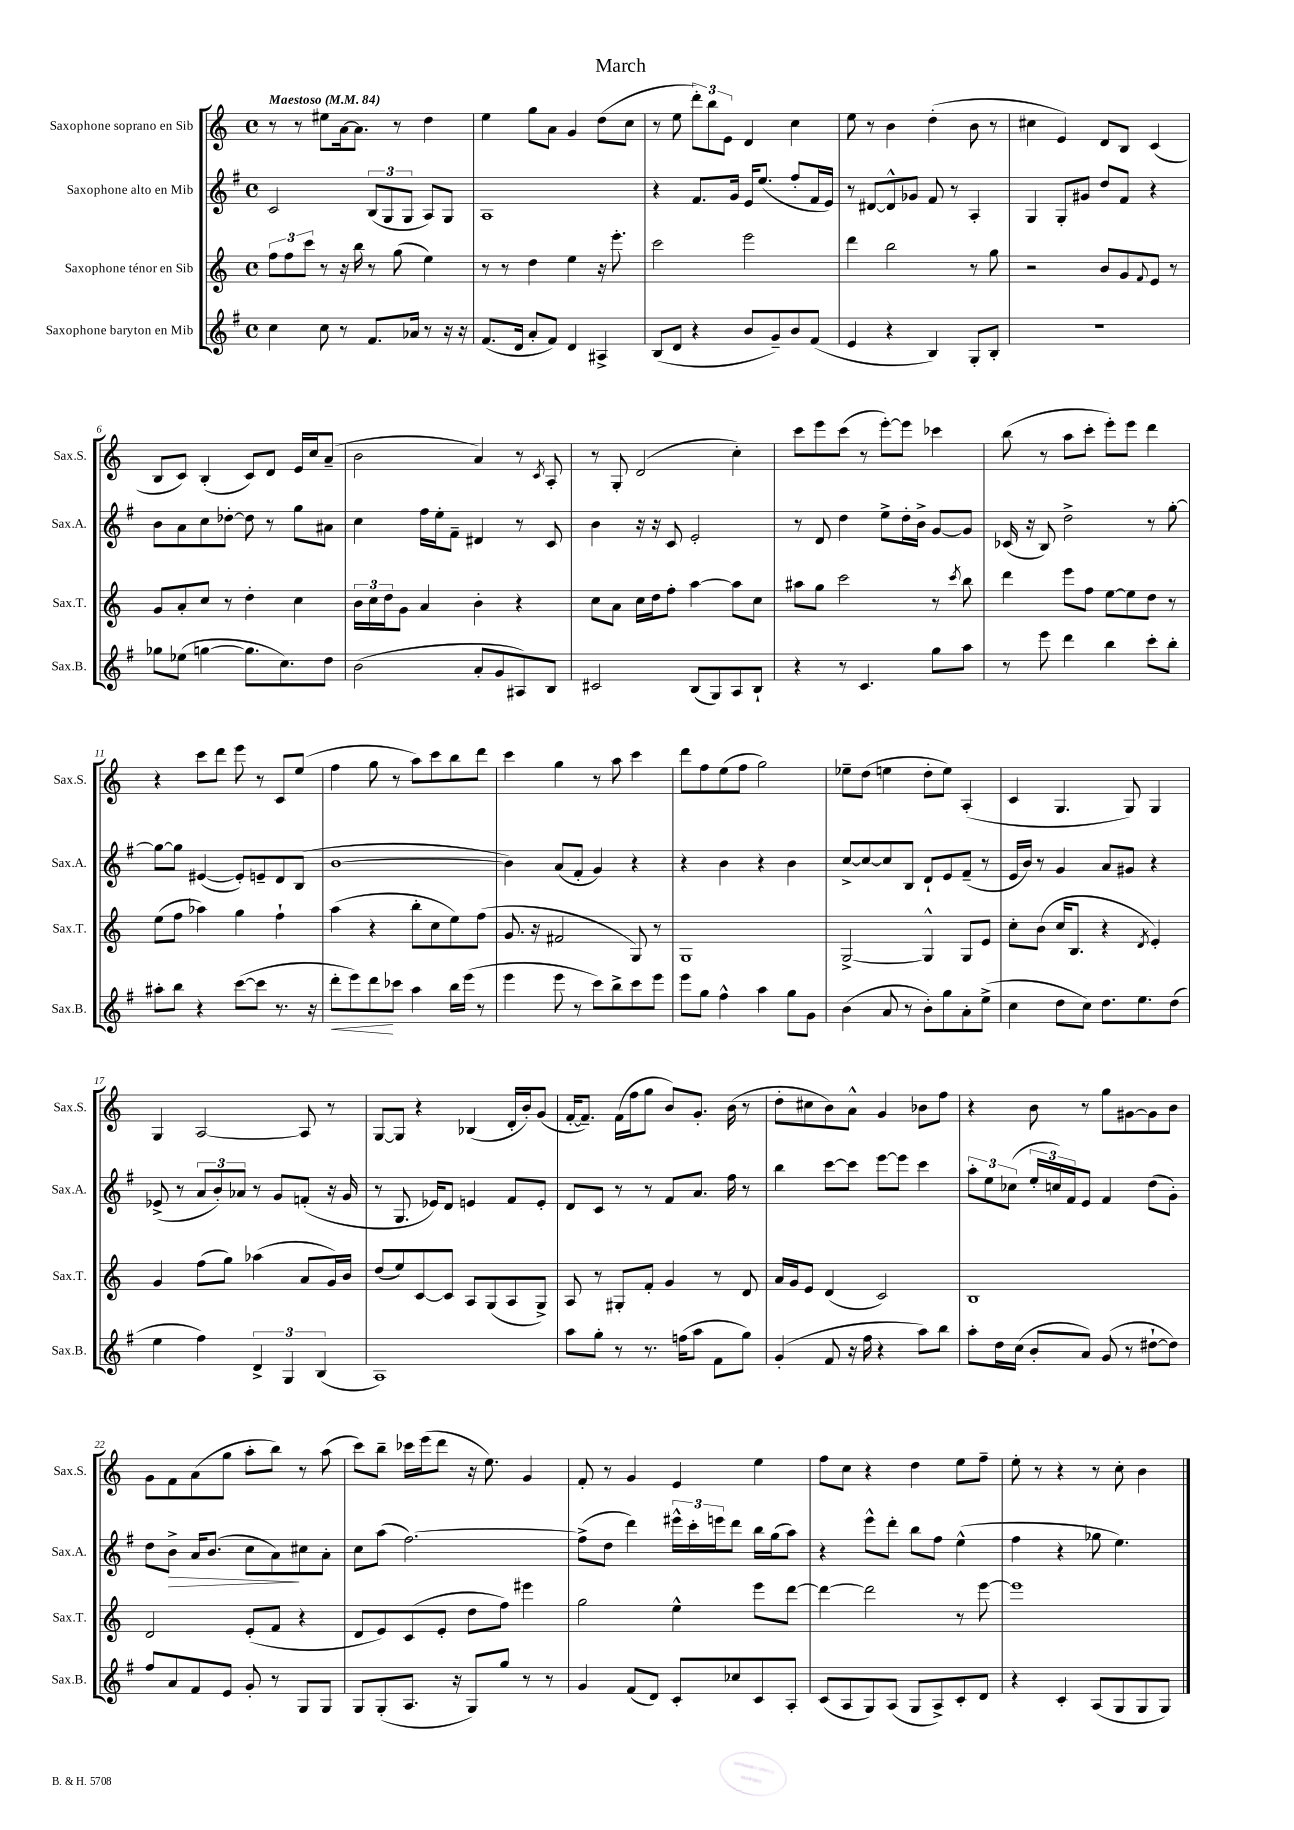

**kern	**dynam	**kern	**kern	**dynam	**kern
*part4	*part4	*part3	*part2	*part2	*part1
*staff4	*staff4	*staff3	*staff2	*staff2	*staff1
*I"Saxophone baryton en Mib	*	*I"Saxophone ténor en Sib	*I"Saxophone alto en Mib	*	*I"Saxophone soprano en Sib
*I'Sax.B.	*	*I'Sax.T.	*I'Sax.A.	*	*I'Sax.S.
*clefG2	*	*clefG2	*clefG2	*	*clefG2
*k[f#]	*	*k[]	*k[f#]	*	*k[]
*M4/4	*	*M4/4	*M4/4	*	*M4/4
*met(c)	*	*met(c)	*met(c)	*	*met(c)
*MM84	*	*MM84	*MM84	*	*MM84
=1	=1	=1	=1	=1	=1
!	!	!	!	!	!LO:TX:a:B:t=Maestoso
4cc\	.	12ff\L	2c/	.	8r
.	.	12ff\	.	.	.
.	.	.	.	.	8r
.	.	12ccc\J	.	.	.
8cc\	.	8r	.	.	8ee#X\L
8r	.	16r	.	.	[16a\k
.	.	16bb\	.	.	8.a\J]
8.f#/L	.	8r	(12B/L	.	.
.	.	.	12G/	.	.
.	.	(8gg\	.	.	8r
.	.	.	12G/J	.	.
16a-X/Jk	.	.	.	.	.
8r	.	4ee\)	8A/L)	.	4dd\
16r	.	.	8G/J	.	.
16r	.	.	.	.	.
=2	=2	=2	=2	=2	=2
(8.f#/L	.	8r	1A	.	4ee\
.	.	8r	.	.	.
16d/Jk	.	.	.	.	.
8a'/L	.	4dd\	.	.	8gg\L
8f#/J)	.	.	.	.	8a\J
4d/	.	4ee\	.	.	4g/
4A#X^/	.	16r	.	.	(8dd\L
.	.	8.eee'\	.	.	.
.	.	.	.	.	8cc\J
=3	=3	=3	=3	=3	=3
(8B/L	.	2ccc\	4r	.	8r
8d/J	.	.	.	.	8ee\
4r	.	.	8.f#/L	.	12ddd'\L)
.	.	.	.	.	12bb\
.	.	.	.	.	12e\J
.	.	.	16g/Jk	.	.
8b/L	.	2eee\	16e/KL	.	4d/
.	.	.	(8.ee/J	.	.
8g~/)	.	.	.	.	.
8b/	.	.	8ff#'/L	.	4cc\
(8f#/J	.	.	16f#/L	.	.
.	.	.	16e/JJ)	.	.
=4	=4	=4	=4	=4	=4
4e/	.	4ddd\	8r	.	8ee\
.	.	.	[8d#X/L	.	8r
4r	.	2bb\	8d#^^/]	.	4b\
.	.	.	8g-X/J	.	.
4B/)	.	.	8f#/	.	(4dd'\
.	.	.	8r	.	.
8G'/L	.	8r	4A'/	.	8b\
8B'/J	.	8gg\	.	.	8r
=5	=5	=5	=5	=5	=5
1r	.	2r	4G/	.	4cc#X\
.	.	.	8G'/L	.	4e/)
.	.	.	8g#X/J	.	.
.	.	8b/L	8dd/L	.	8d/L
.	.	8g/	8f#/J	.	8B/J
.	.	8qqf/	.	.	.
.	.	8e/J	4r	.	(4c/
.	.	8r	.	.	.
!!LO:LB:g=z
=6	=6	=6	=6	=6	=6
8gg-X\L	.	8g/L	8b\L	.	8B/L
(8ee-X\J	.	8a'/	8a\	.	8c/J)
[4ggn\	.	8cc/J	8cc\	.	(4B'/
.	.	8r	[8dd-X'\J	.	.
8.gg\L]	.	4dd'\	8dd-\]	.	8c/L)
.	.	.	8r	.	8d/J
8.cc\)	.	.	.	.	.
.	.	4cc\	8gg\L	.	16e/LL
.	.	.	.	.	16cc/J
8dd\J	.	.	8a#X\J	.	(8a~/J
=7	=7	=7	=7	=7	=7
(2b\	.	24b\LL	4cc\	.	2b\
.	.	24cc\	.	.	.
.	.	24dd\J	.	.	.
.	.	8g\J	.	.	.
.	.	4a/	16ff#\LL	.	.
.	.	.	16ee'\J	.	.
.	.	.	8f#~\J	.	.
8a'/L	.	4b'\	4d#X/	.	4a/)
8g/	.	.	.	.	.
8A#X/)	.	4r	8r	.	8r
.	.	.	.	.	8qc/
8B/J	.	.	8c/	.	8A'/
=8	=8	=8	=8	=8	=8
2c#X/	.	8cc\L	4b\	.	8r
.	.	8a\J	.	.	8G'/
.	.	16cc\LL	16r	.	(2d/
.	.	16dd\J	16r	.	.
.	.	8ff'\J	8c/	.	.
(8B/L	.	[4aa\	2e'/	.	.
8G/)	.	.	.	.	.
8A/	.	8aa\L]	.	.	4cc'\)
8B`/J	.	8cc\J	.	.	.
=9	=9	=9	=9	=9	=9
4r	.	8aa#X\L	8r	.	8ccc\L
.	.	8gg\J	8d/	.	8eee\
8r	.	2ccc\	4dd\	.	(8ccc\J
4.c/	.	.	.	.	8r
.	.	.	8ee^\L	.	[8eee'\L)
.	.	.	16dd'\L	.	8eee\J]
.	.	.	16b^\JJ	.	.
8gg\L	.	8r	[8g/L	.	4ccc-X\
.	.	8qccc/	.	.	.
8aa\J	.	8bb\	8g/J]	.	.
=10	=10	=10	=10	=10	=10
8r	.	4ddd\	(16c-X/	.	(8bb\
.	.	.	16r	.	.
8eee\	.	.	8B/)	.	8r
4ddd\	.	8eee\L	2dd^\	.	8aa\L
.	.	8ff\J	.	.	8ccc'\J
4bb\	.	[8ee\L	.	.	8eee'\L)
.	.	8ee\]	.	.	8eee\J
8ccc'\L	.	8dd\J	8r	.	4ddd\
8bb'\J	.	8r	[8gg'\	.	.
!!LO:LB:g=z
=11	=11	=11	=11	=11	=11
8aa#X'\L	.	(8ee\L	8gg\L_	.	4r
8bb\J	.	8ff\J	8gg\J]	.	.
4r	.	4aa-X\)	([4e#X/	.	8ccc\L
.	.	.	.	.	8ddd\J
([8ccc\L	.	4gg\	8e#'/L])	.	8eee\
8ccc\J]	.	.	8en~/	.	8r
8.r	.	4ff`\	8d/	.	8c/L
.	.	.	(8B/J	.	(8ee/J
16r	.	.	.	.	.
=12	=12	=12	=12	=12	=12
!	!LO:HP:b	!	!	!	!
8ddd'\L	<	(4aa\	[1b	.	4ff\
8eee\)	.	.	.	.	.
8ddd\	.	4r	.	.	8gg\
8ccc-X\J	[	.	.	.	8r
4aa\	.	8bb'\L	.	.	8aa\L)
.	.	8cc\	.	.	8ccc\
16bb\LL	.	8ee\)	.	.	8bb\
(16eee\JJ	.	.	.	.	.
8r	.	(8ff\J	.	.	8ddd\J
=13	=13	=13	=13	=13	=13
4eee\	.	8.g/	4b\])	.	4ccc\
.	.	16r	.	.	.
8eee\	.	2f#X/	(8a/L	.	4gg\
8r	.	.	8f#'/J	.	.
8ccc\L)	.	.	4g/)	.	8r
8bb^\	.	.	.	.	8aa\
8ccc\	.	8G/)	4r	.	4ccc\
8eee\J	.	8r	.	.	.
=14	=14	=14	=14	=14	=14
8eee\L	.	1G	4r	.	8ddd\L
8gg\J	.	.	.	.	8ff\
4ff#^^\	.	.	4b\	.	(8ee\
.	.	.	.	.	8ff\J
4aa\	.	.	4r	.	2gg\)
8gg\L	.	.	4b\	.	.
8g\J	.	.	.	.	.
=15	=15	=15	=15	=15	=15
(4b\	.	[2G^/	[8cc^/L	.	8ee-X~\L
.	.	.	8cc/_	.	(8dd\J
8a/	.	.	8cc/]	.	4een\
8r	.	.	8B/J	.	.
8b'\L)	.	4G^^/]	8d`/L	.	8dd'\L
8gg\	.	.	8e/	.	8ee\J)
8a'\	.	8G/L	(8f#~/J	.	(4A'/
(8ee^\J	.	8e/J	8r	.	.
=16	=16	=16	=16	=16	=16
4cc\	.	8cc'\L	16e/LL	.	4c/
.	.	.	16b/JJ)	.	.
.	.	(8b\J	8r	.	.
8dd\L	.	16cc/KL	4g/	.	4.G/
.	.	8.B/J	.	.	.
8cc\J)	.	.	.	.	.
8.dd\L	.	4r	8a/L	.	.
.	.	.	8g#X/J	.	8G/)
8.ee\	.	.	.	.	.
.	.	8qd/	.	.	.
.	.	4e'/)	4r	.	4G/
(8dd\J	.	.	.	.	.
!!LO:LB:g=z
=17	=17	=17	=17	=17	=17
4ee\	.	4g/	(8e-X^/	.	4G/
.	.	.	8r	.	.
4ff#\)	.	(8ff\L	12a/L	.	[2A/
.	.	.	12b'/)	.	.
.	.	8gg\J)	.	.	.
.	.	.	12a-X/J	.	.
6d^/	.	(4aa-X\	8r	.	.
.	.	.	8g/L	.	.
6G/	.	.	.	.	.
.	.	8a/L	(8fn'/J	.	8A/]
(6B/	.	.	.	.	.
.	.	16g/L)	16r	.	8r
.	.	16b/JJ	16g/	.	.
=18	=18	=18	=18	=18	=18
1A)	.	(8dd/L	8r	.	[8G/L
.	.	8ee/)	8.G/	.	8G/J]
.	.	[8c/	.	.	4r
.	.	.	16e-X/KL)	.	.
.	.	8c/J]	8d/J	.	.
.	.	8A/L	4en/	.	(4B-X/
.	.	(8G/	.	.	.
.	.	8A/	8f#/L	.	16d'/LL
.	.	.	.	.	16b'/J)
.	.	8G^/J)	8e'/J	.	(8g/J
=19	=19	=19	=19	=19	=19
8aa\L	.	8A/	8d/L	.	[16f'/KL
.	.	.	.	.	8.f~/J])
8gg'\J	.	8r	8c/J	.	.
8r	.	8G#X'/L	8r	.	(16f\LL
.	.	.	.	.	16ff\J
8.r	.	8f'/J	8r	.	8gg\J
.	.	4g/	8f#/L	.	8b/L)
(16ffn\KL	.	.	.	.	.
8aa\J	.	.	8.a/J	.	8.g'/J
8f#\L	.	8r	.	.	.
.	.	.	16ff#\	.	(16b\
8gg\J)	.	8d/	8r	.	8r
=20	=20	=20	=20	=20	=20
(4g'/	.	16a/LL	4bb\	.	8dd'\L
.	.	16g/J	.	.	.
.	.	8e/J	.	.	8cc#X\
8f#/	.	(4d/	[8ccc\L	.	8b\)
16r	.	.	8ccc\J]	.	8a^^\J
16ff#\	.	.	.	.	.
4r	.	2c/)	[8eee\L	.	4g/
.	.	.	8eee\J]	.	.
8aa\L)	.	.	4ccc\	.	8b-X\L
8bb\J	.	.	.	.	8ff\J
=21	=21	=21	=21	=21	=21
8aa'\L	.	1B	12aa'\L	.	4r
.	.	.	12ee\	.	.
16dd\L	.	.	.	.	.
.	.	.	(12cc-X\J	.	.
(16cc\JJ	.	.	.	.	.
8b'/L	.	.	24ee'/LL	.	8b\
.	.	.	24ccn/)	.	.
.	.	.	24f#/J	.	.
8a/J)	.	.	8e/J	.	8r
(8g/	.	.	4f#/	.	8gg\L
8r	.	.	.	.	[8g#X\
[8dd#X`\L	.	.	(8dd\L	.	8g#\]
8dd#\J])	.	.	8g'\J)	.	8b\J
!!LO:LB:g=z
=22	=22	=22	=22	=22	=22
8ff#/L	.	2d/	8dd\L	.	8g\L
!	!	!	!	!LO:HP:b	!
8a/	.	.	8b^\J	>	8f\
8f#/	.	.	16a/KL	.	(8a\
.	.	.	(8.b/J	.	.
8e/J	.	.	.	.	8gg\J
8g'/	.	(8e'/L	8cc\L	.	8aa'\L
8r	.	8f/J	8a\)	.	8bb\J)
8G/L	.	4r	8cc#X\	]	8r
8G/J	.	.	8a'\J	.	(8aa\
=23	=23	=23	=23	=23	=23
8G/L	.	8d/L	8cc\L	.	8ccc\L)
(8G'/	.	8e/)	(8aa\J	.	8bb~\J
8.A/J	.	(8c/	[2.ff#\)	.	16ccc-X\LL
.	.	.	.	.	(16eee\J
.	.	8e'/J	.	.	8ddd\J
16r	.	.	.	.	.
8G/L)	.	8dd\L	.	.	16r
.	.	.	.	.	8.ee\)
8gg/J	.	8ff\J)	.	.	.
8r	.	4eee#X\	.	.	4g/
8r	.	.	.	.	.
=24	=24	=24	=24	=24	=24
4g/	.	2gg\	(8ff#^\L]	.	8f'/
.	.	.	8dd\J	.	8r
(8f#/L	.	.	4ddd\)	.	4g/
8d/J)	.	.	.	.	.
8c'/L	.	4ee^^\	24eee#X^^\LL	.	4e/
.	.	.	24ccc'\	.	.
.	.	.	24eeen\J	.	.
8cc-X/	.	.	8ddd\J	.	.
8c/	.	8eee\L	16bb\LL	.	4ee\
.	.	.	(16gg\J	.	.
8A'/J	.	[8ddd\J	8aa\J)	.	.
=25	=25	=25	=25	=25	=25
(8c/L	.	4ddd\_	4r	.	8ff\L
8A/	.	.	.	.	8cc\J
8G/)	.	2ddd\]	8eee^^\L	.	4r
(8A/J	.	.	8ddd'\J	.	.
8G/L	.	.	8bb\L	.	4dd\
8A^/)	.	.	8ff#\J	.	.
8c'/	.	8r	(4ee^^\	.	8ee\L
8d/J	.	[8eee\	.	.	8ff~\J
=26	=26	=26	=26	=26	=26
4r	.	1eee]	4ff#\	.	8ee'\
.	.	.	.	.	8r
4c'/	.	.	4r	.	4r
(8A/L	.	.	8gg-X\	.	8r
8G/	.	.	4.ee\)	.	8cc'\
8G/	.	.	.	.	4b\
8G/J)	.	.	.	.	.
==	==	==	==	==	==
*-	*-	*-	*-	*-	*-
